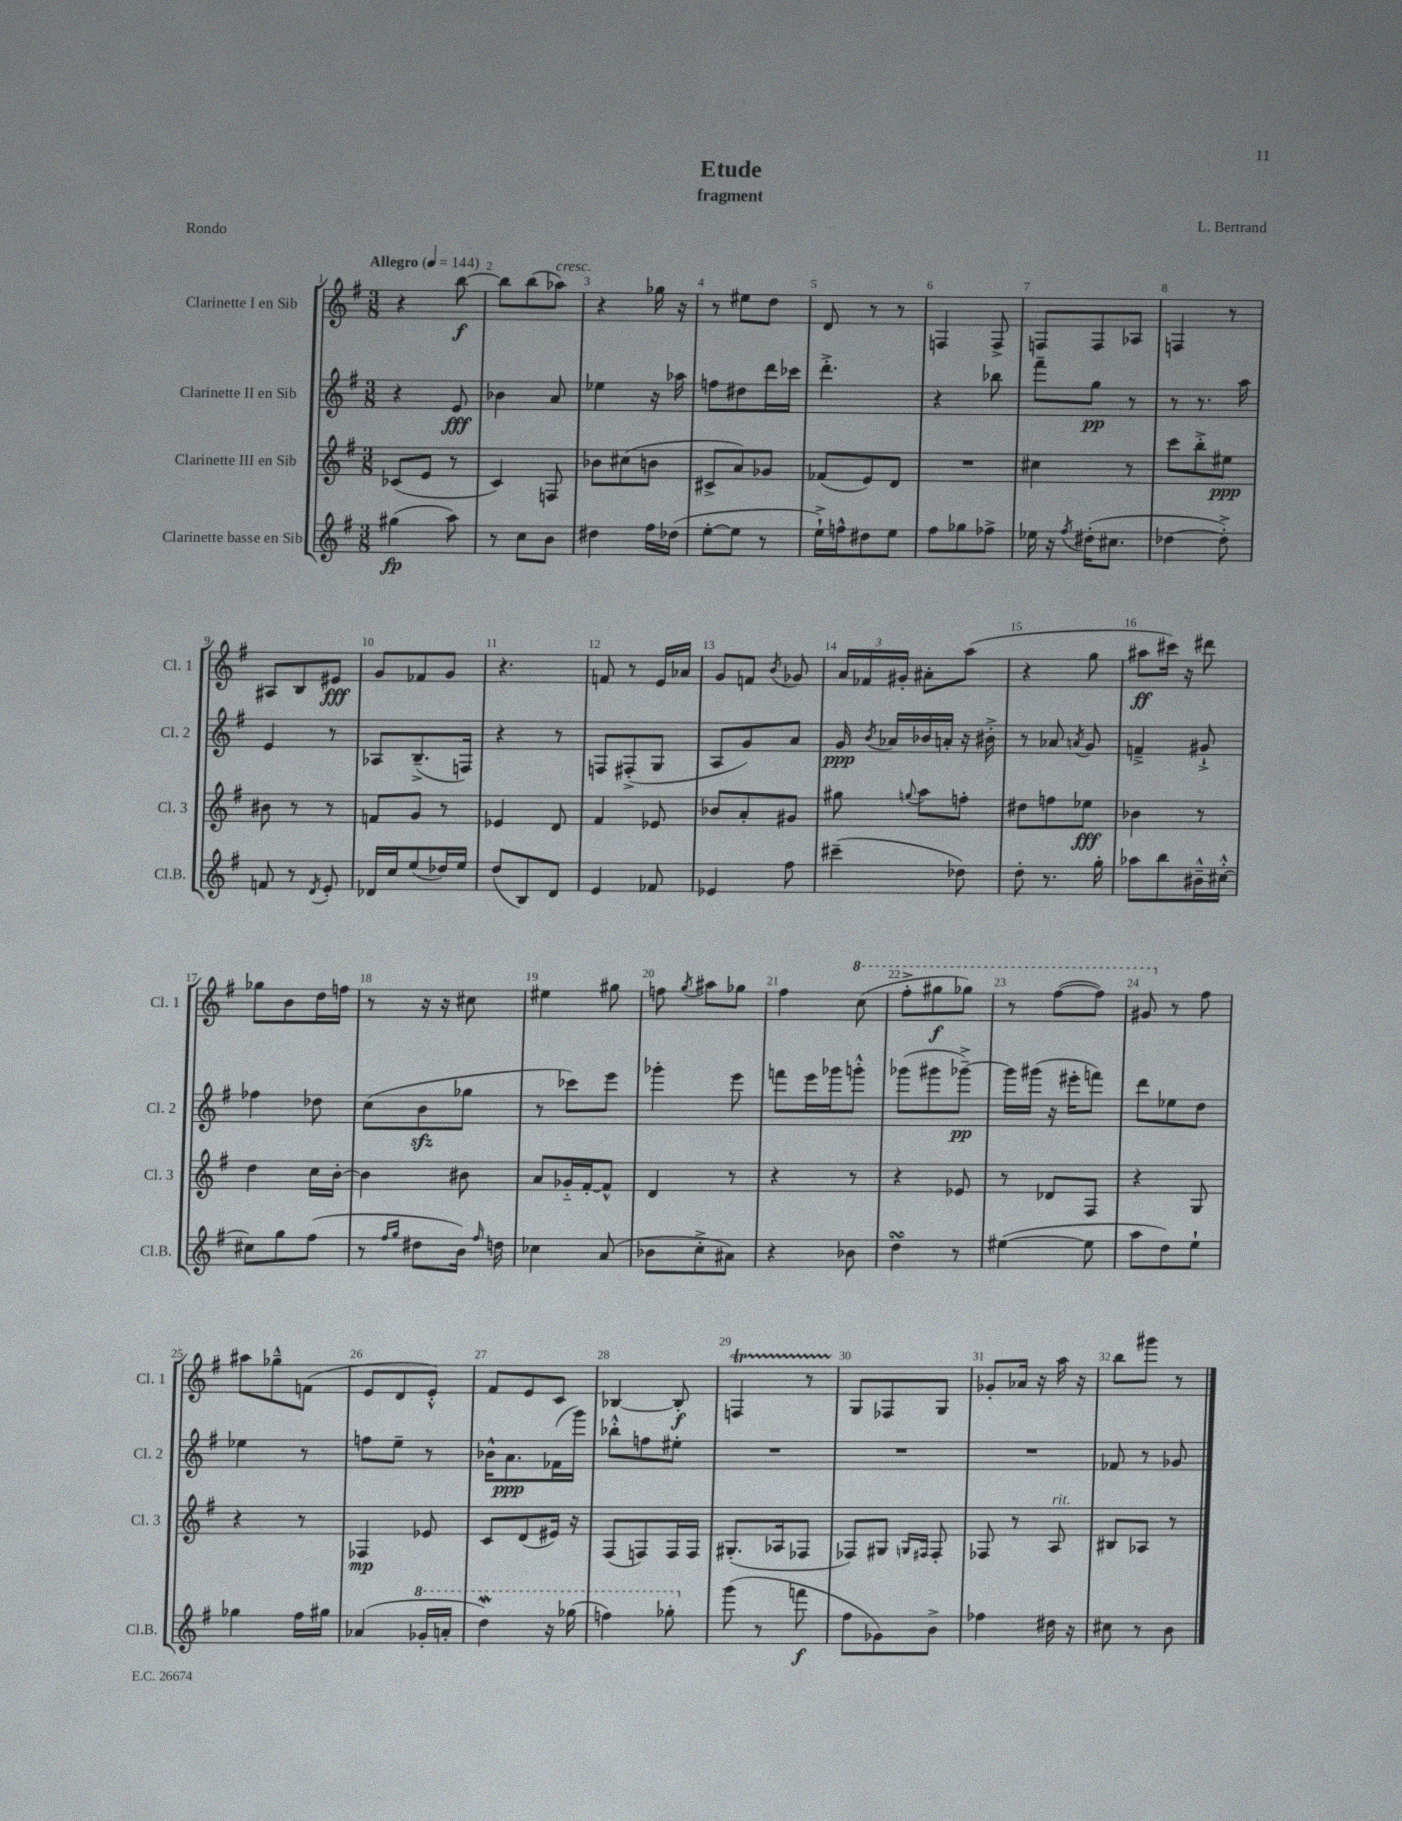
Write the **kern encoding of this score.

**kern	**kern	**kern	**kern
*staff4	*staff3	*staff2	*staff1
*clefG2	*clefG2	*clefG2	*clefG2
*k[f#]	*k[f#]	*k[f#]	*k[f#]
*M3/8	*M3/8	*M3/8	*M3/8
*MM144	*MM144	*MM144	*MM144
(4gg#	(8c-	4r	4r
.	8e	.	.
8aa)	8r	8e	[8bb
=	=	=	=
8r	4c)	4b-	8bb]
8cc	.	.	(8bb
8b	8F	8a	8aa-)
=	=	=	=
4dd#	8b-	4ee-	4r
.	(8cc#	.	.
16ff#	8b	16r	16gg-
(16dd-	.	16aa-	16r
=	=	=	=
[8ee'	8c#^	8ff	8r
8ee]	8a)	8dd#	8ee#
8r	8g-	16ddd	8dd
.	.	16ccc-	.
=	=	=	=
16ee`^)	(8f-	4.ddd'^	8d
16ff^^	.	.	.
8dd#	8e)	.	8r
8ee	8d	.	8r
=	=	=	=
8ff#	4.r	4r	4F
8gg-	.	.	.
8ff-^	.	8bb-	8F^
=	=	=	=
16ee-	4cc#	8fff#~	8F
16r	.	.	.
8qff#	.	.	.
(16dd#'	.	8gg	8F
8.cc#	.	.	.
.	8r	8r	8A-
=	=	=	=
[4dd-	8ccc	8r	4F
.	8bb'^	8.r	.
8dd-'^])	8ee#	.	8r
.	.	16aa	.
=	=	=	=
8f	8b#	4e	8A#
8r	8r	.	8B
8qd	.	.	.
8e'	8r	8r	8e#
=	=	=	=
16d-	8f	8A-	8g
16cc	.	.	.
(8ee	8g	(8.B~^	8f-
16dd-)	8r	.	8g
16ee	.	16F)	.
=	=	=	=
(8dd	4e-	4r	4.r
8B)	.	.	.
8d	8d	8r	.
=	=	=	=
4e	4f#	8F	8f
.	.	(8F#'^	8r
8f-	8e-	8G	16e
.	.	.	16a-
=	=	=	=
4e-	8b-	8A	8g
.	8a'	8g)	8f
.	.	.	8qb
8ff#	8g#	8a	8g-
=	=	=	=
(4ccc#~	8gg#	16g	24a
.	.	.	24f-
.	.	8qb	.
.	.	16a-	.
.	.	.	24g#'
.	8qqgg	.	.
.	8aa	16b-	8a#'
.	.	16a'	.
8dd-)	8ff'	16r	(8aa
.	.	16b#'^	.
=	=	=	=
8dd'	8dd#	8r	4r
8.r	8ff	8a-	.
.	.	8qa	.
.	8ee-	8g	8gg
16gg'	.	.	.
=	=	=	=
8aa-	4b-	4f~^	8aa#
8bb	.	.	16ccc#)
.	.	.	16r
16b#~^^	8r	8g#`^	8ddd#
[16cc#'^^	.	.	.
=	=	=	=
8cc#]	4dd	4ff-	8gg-
8gg	.	.	8b
(8ff#	16cc	8dd-	16dd
.	[16b'	.	16ff
=	=	=	=
8r	4b]	(8cc	8r
16qqff#	.	.	.
16qqgg	.	.	.
8dd#	.	8b	16r
.	.	.	16r
16b)	8b#	8gg-	8cc#
16qqff#	.	.	.
16dd	.	.	.
=	=	=	=
4cc-	8a	8r	4ee#
.	16g-'~	8ccc-)	.
.	[16f#'	.	.
(8a	8f#^^]	8eee	8gg#
=	=	=	=
8b-	4d	4ggg-'	8ff
.	.	.	8qgg
8cc'^	.	.	8aa#
8a#)	8r	8eee	8gg-
=	=	=	=
4r	4r	8fff	4ff#
.	.	16eee	.
.	.	16ggg-	.
8b-	8r	8ggg'^^	(8ccc
=	=	=	=
4dd	4r	(8ggg-	8fff#'^
.	.	8ggg#	8ggg#
8r	8e-	[8ggg-~^)	8ggg-)
=	=	=	=
([4ee#	8r	16ggg-]	8r
.	.	(16ggg#	.
.	8d-	16r	([8fff#
.	.	16eee#'	.
8ee#]	8F#	8fff)	8fff#])
=	=	=	=
8aa	4r	8ddd	8gg#
8dd)	.	8ee-	8r
8ee`	8G	8dd	8ff#
=	=	=	=
4gg-	4r	4ee-	8aa#
.	.	.	8gg-~^^
16ff#	8r	8r	(8f
16gg#	.	.	.
=	=	=	=
(4a-	4F-	8ff	8e
.	.	8ee~	8d
16gg-'	8e-	8r	8e'^^)
16aa'	.	.	.
=	=	=	=
4ddd)	8c	16b-^^	8f#
.	.	8.a	.
.	(8d	.	8e
16r	16e#)	(16f-	8c
(16ggg-	16r	16ggg)	.
=	=	=	=
4fff)	(8F#	8bb-'^^	[4B-
.	8F)	8ff	.
8ggg-'	16F	8ee#'	8B-']
.	16F	.	.
=	=	=	=
(8ggg	(8.G#'	4.r	4F
8r	.	.	.
.	16A-	.	.
8fff	8F-	.	8r
=	=	=	=
8ff#	8F-)	4.r	8G
8g-)	8G#	.	8F-
.	16qqG	.	.
.	16qqF#	.	.
8b^	8F#'	.	8G
=	=	=	=
4ff-	8F-	4.r	8g-'
.	8r	.	16a-
.	.	.	16r
16dd#	8A	.	16aa
16r	.	.	16r
=	=	=	=
8cc#	8B#	8f-	8bb
8r	8A-	8r	8ggg#
8b	8r	8g-	8r
==	==	==	==
*-	*-	*-	*-
